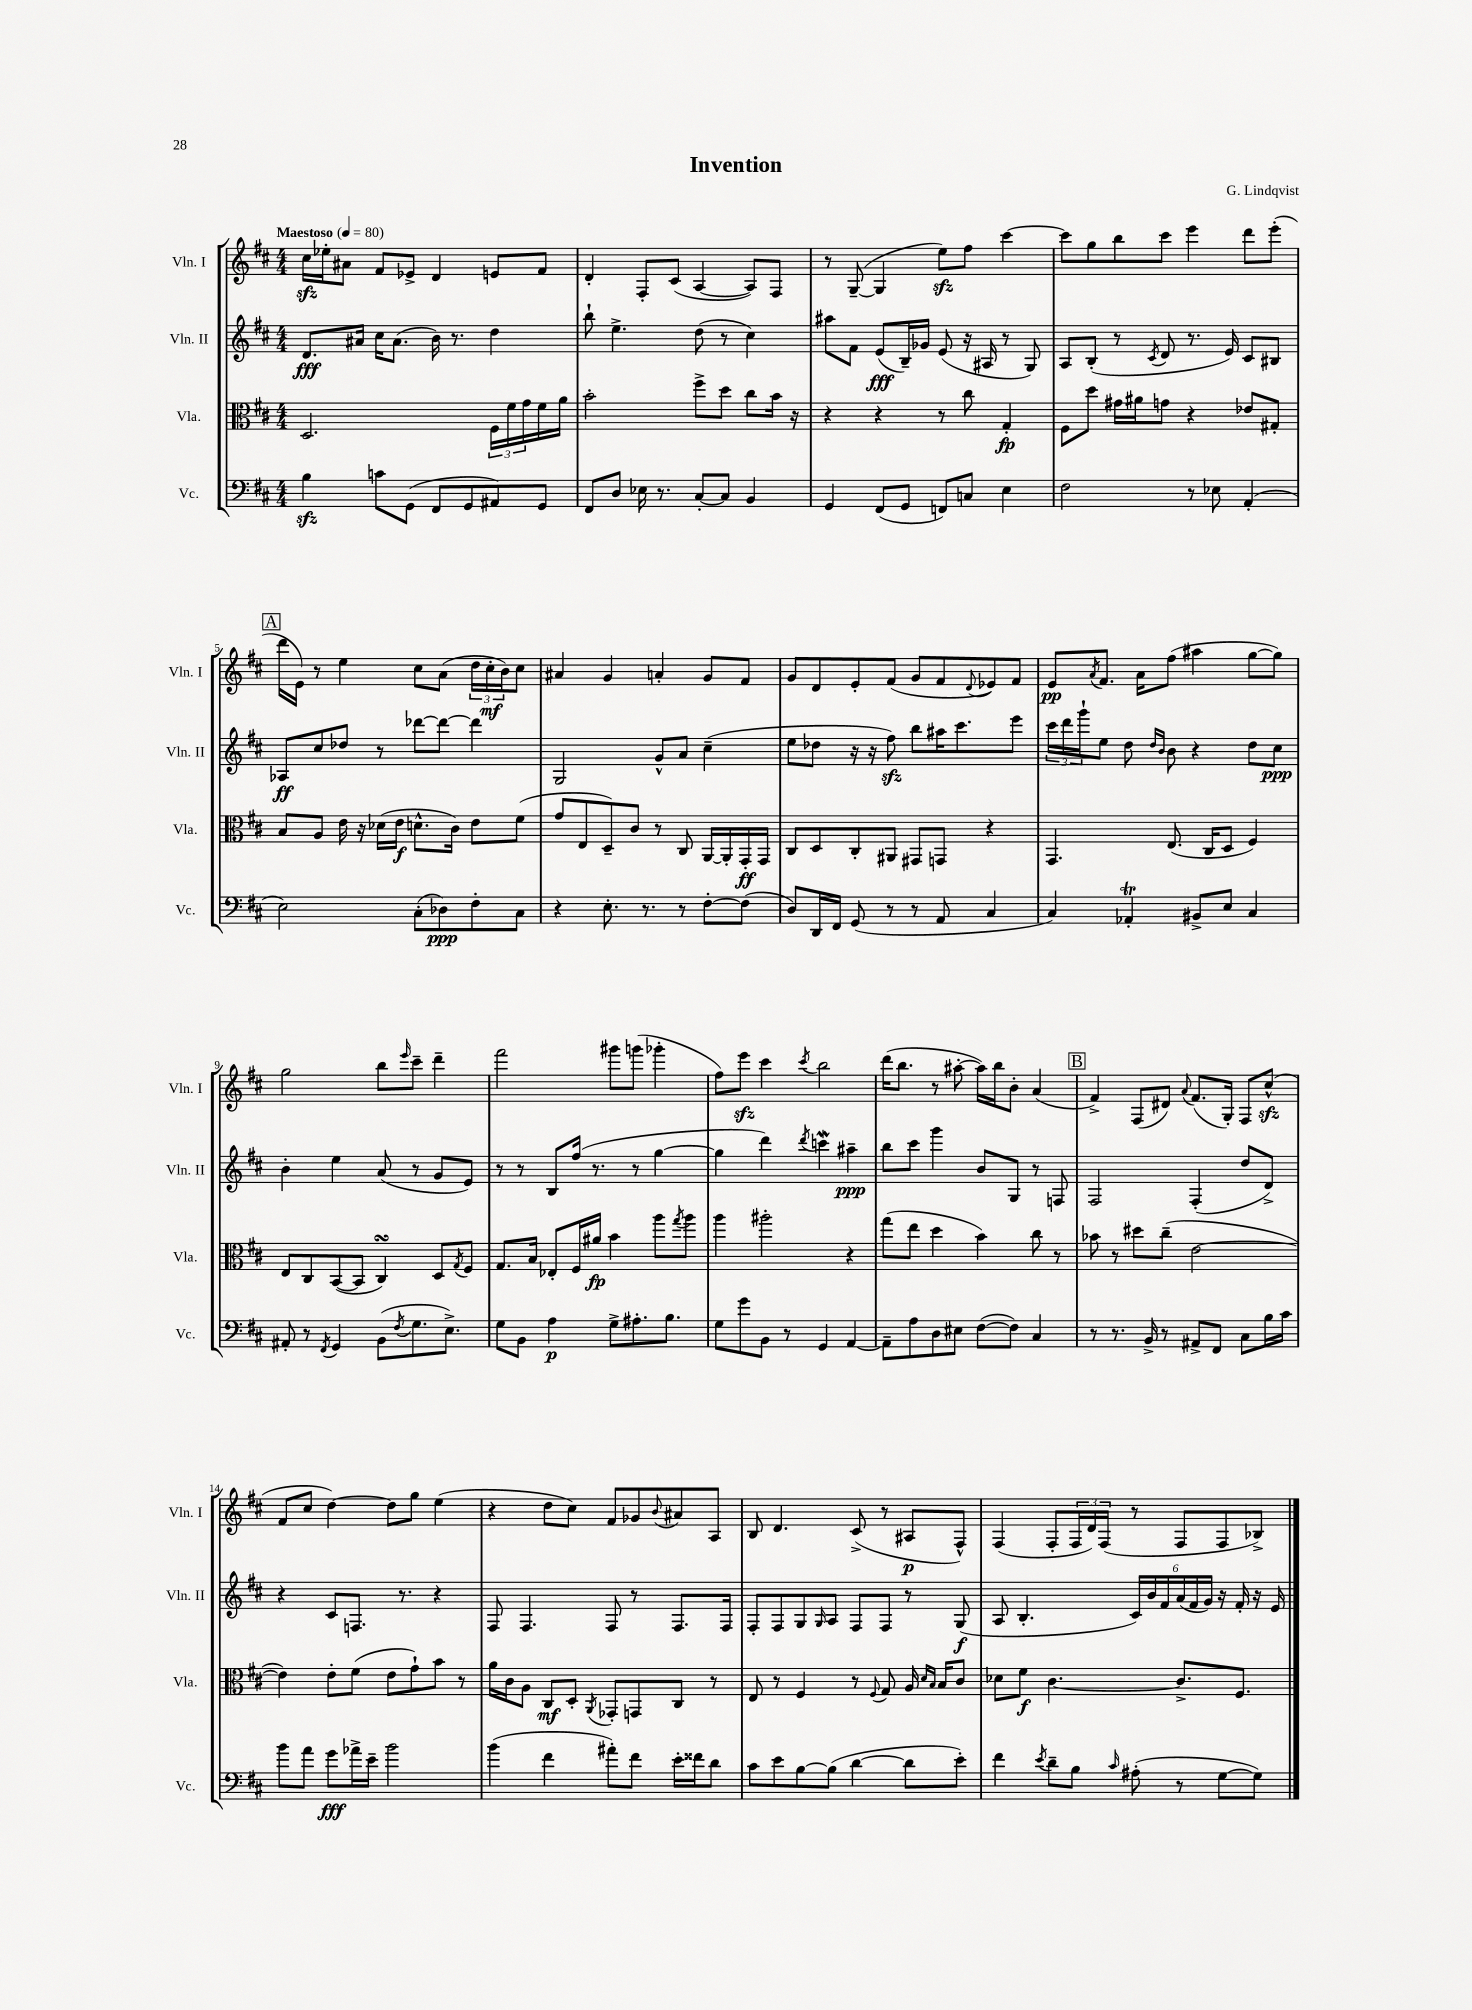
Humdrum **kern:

**kern	**dynam	**kern	**dynam	**kern	**dynam	**kern	**dynam
*part4	*part4	*part3	*part3	*part2	*part2	*part1	*part1
*staff4	*staff4	*staff3	*staff3	*staff2	*staff2	*staff1	*staff1
*I"Vc.	*	*I"Vla.	*	*I"Vln. II	*	*I"Vln. I	*
*I'Vc.	*	*I'Vla.	*	*I'Vln. II	*	*I'Vln. I	*
*clefF4	*	*clefC3	*	*clefG2	*	*clefG2	*
*k[f#c#]	*	*k[f#c#]	*	*k[f#c#]	*	*k[f#c#]	*
*M4/4	*	*M4/4	*	*M4/4	*	*M4/4	*
*MM80	*	*MM80	*	*MM80	*	*MM80	*
=1	=1	=1	=1	=1	=1	=1	=1
!	!	!	!	!	!	!LO:TX:a:B:t=Maestoso	!
4Bzz\	.	2.D/	.	8.d/L	fff	16cc#zz\LL	.
.	.	.	.	.	.	16ee-X'\J	.
.	.	.	.	.	.	8a#X\J	.
.	.	.	.	16a#X/Jk	.	.	.
8cn\L	.	.	.	16cc#\KL	.	8f#/L	.
.	.	.	.	(8.a#\J	.	.	.
(8GG\J	.	.	.	.	.	8e-X^/J	.
8FF#/L	.	.	.	16b\)	.	4d/	.
.	.	.	.	8.r	.	.	.
8GG/	.	.	.	.	.	.	.
8AA#X/)	.	24F#\LL	.	4dd\	.	8en/L	.
.	.	24f#\	.	.	.	.	.
.	.	24g\	.	.	.	.	.
8GG/J	.	16f#\	.	.	.	8f#/J	.
.	.	16a\JJ	.	.	.	.	.
=2	=2	=2	=2	=2	=2	=2	=2
8FF#/L	.	2b'\	.	8bb`\	.	4d'/	.
8D/J	.	.	.	4.ee^\	.	.	.
16E-X\	.	.	.	.	.	8F#'/L	.
8.r	.	.	.	.	.	.	.
.	.	.	.	.	.	(8c#/J	.
[8C#'/L	.	8ff#^\L	.	(8dd\	.	[4A/	.
8C#/J]	.	8dd\J	.	8r	.	.	.
4BB/	.	8cc#\L	.	4cc#\)	.	8A/L])	.
.	.	16b\Jk	.	.	.	8F#/J	.
.	.	16r	.	.	.	.	.
=3	=3	=3	=3	=3	=3	=3	=3
4GG/	.	4r	.	8aa#X\L	.	8r	.
.	.	.	.	8f#\J	.	([8G~/	.
(8FF#/L	.	4r	.	(8e/L	fff	4G/]	.
8GG/J	.	.	.	16B~/L)	.	.	.
.	.	.	.	16g-X/JJ	.	.	.
8FFn/L)	.	8r	.	(8e/	.	8eezz\L)	.
8Cn/J	.	8cc#\	.	16r	.	8ff#\J	.
.	.	.	.	16A#X/	.	.	.
4E\	.	4G'/	fp	8r	.	[4ccc#\	.
.	.	.	.	8G/)	.	.	.
=4	=4	=4	=4	=4	=4	=4	=4
2F#\	.	8F#\L	.	8A/L	.	8ccc#\L]	.
.	.	8dd\J	.	(8B'/J	.	8gg\	.
.	.	16g#X\LL	.	8r	.	8bb\	.
.	.	16a#X\J	.	.	.	.	.
.	.	.	.	8qc#/	.	.	.
.	.	8gn\J	.	8d/	.	8ccc#\J	.
8r	.	4r	.	8.r	.	4eee\	.
8E-X\	.	.	.	.	.	.	.
.	.	.	.	16e/)	.	.	.
(4AA'/	.	8e-X/L	.	8c#/L	.	8ddd\L	.
.	.	8G#X'/J	.	8B#X/J	.	(8eee'\J	.
!!LO:LB:g=z
!!LO:REH:place=s1:t=A
=5	=5	=5	=5	=5	=5	=5	=5
2E\)	.	8B/L	.	8A-X/L	ff	16ddd\LL	.
.	.	.	.	.	.	16e\JJ)	.
.	.	8A/J	.	8cc#/	.	8r	.
.	.	16e\	.	8dd-X/J	.	4ee\	.
.	.	16r	.	.	.	.	.
.	.	(16d-X\LL	.	8r	.	.	.
.	.	16e\JJ	f	.	.	.	.
(8C#'\L	.	8.dn^^\L	.	[8ddd-X\L	.	8cc#\L	.
8D-X\)	ppp	.	.	8ddd-\J_	.	(8a\J	.
.	.	16c#\Jk)	.	.	.	.	.
8F#'\	.	8e\L	.	4ddd-\]	.	24dd\LL	.
.	.	.	.	.	.	24cc#'\	mf
.	.	.	.	.	.	24b\J)	.
8C#\J	.	(8f#\J	.	.	.	8cc#\J	.
=6	=6	=6	=6	=6	=6	=6	=6
4r	.	8g/L	.	2G/	.	4a#X/	.
.	.	8E/	.	.	.	.	.
8.E'\	.	8D~/)	.	.	.	4g/	.
.	.	8c#/J	.	.	.	.	.
8.r	.	.	.	.	.	.	.
.	.	8r	.	8g^^/L	.	4an'/	.
8r	.	8C#/	.	8a/J	.	.	.
[8F#'\L	.	[16AA/LL	.	(4cc#~\	.	8g/L	.
.	.	16AA'/]	.	.	.	.	.
(8F#\J]	.	16GG'/	ff	.	.	8f#/J	.
.	.	16GG/JJ	.	.	.	.	.
=7	=7	=7	=7	=7	=7	=7	=7
8D/L)	.	8C#/L	.	8ee\L	.	8g/L	.
16DD/L	.	8D/	.	8dd-X\J	.	8d/	.
16FF#/JJ	.	.	.	.	.	.	.
(8GG/	.	8C#'/	.	16r	.	8e'/	.
.	.	.	.	16r	.	.	.
8r	.	8AA#X/J	.	8ff#zz\)	.	(8f#/J	.
8r	.	8GG#X/L	.	8bb\L	.	8g/L	.
8AA/	.	8GGn/J	.	16aa#X\K	.	8f#/	.
.	.	.	.	8.ccc#\	.	.	.
.	.	.	.	.	.	8qqd/	.
4C#/	.	4r	.	.	.	8e-X/)	.
.	.	.	.	8eee\J	.	8f#/J	.
=8	=8	=8	=8	=8	=8	=8	=8
4C#/)	.	4.GG/	.	24ccc#\LL	.	8e/L	pp
.	.	.	.	24ddd\	.	.	.
.	.	.	.	24ggg`\J	.	.	.
.	.	.	.	.	.	8qa/	.
.	.	.	.	8ee\J	.	8.f#/J	.
4AA-XT'/	.	.	.	8dd\	.	.	.
.	.	.	.	.	.	16a\KL	.
.	.	.	.	16qqdd/LL	.	.	.
.	.	.	.	16qqb/JJ	.	.	.
.	.	(8.E/	.	8b\	.	(8ff#\J	.
8BB#X^/L	.	.	.	4r	.	4aa#X\	.
.	.	16C#/KL	.	.	.	.	.
8E/J	.	8D/J	.	.	.	.	.
4C#/	.	4F#/)	.	8dd\L	.	[8gg\L	.
.	.	.	.	8cc#\J	ppp	8gg\J])	.
!!LO:LB:g=z
=9	=9	=9	=9	=9	=9	=9	=9
8AA#X'/	.	8E/L	.	4b'\	.	2gg\	.
8r	.	8C#/	.	.	.	.	.
8qFF#/	.	.	.	.	.	.	.
4GG/	.	([8BB/	.	4ee\	.	.	.
.	.	8BB/J]	.	.	.	.	.
(8BB\L	.	4C#sSsS/)	.	(8a/	.	8bb\L	.
8qF#/	.	.	.	.	.	16qqeee/	.
8.G\	.	.	.	8r	.	8ccc#~\J	.
.	.	8D/L	.	8g/L	.	4ddd~\	.
8.E^\J)	.	.	.	.	.	.	.
.	.	8qG/	.	.	.	.	.
.	.	8F#/J	.	8e/J)	.	.	.
=10	=10	=10	=10	=10	=10	=10	=10
8G\L	.	8.G/L	.	8r	.	2fff#\	.
8BB\J	.	.	.	8r	.	.	.
.	.	16B/Jk	.	.	.	.	.
4A\	p	8E-X'/L	.	8B/L	.	.	.
.	.	16F#/L	.	(16ff#/Jk	.	.	.
.	.	16a#X/JJ	fp	8.r	.	.	.
8G^\L	.	4b\	.	.	.	8ggg#X\L	.
8.A#X'\	.	.	.	8r	.	(8gggn\J	.
.	.	8aa\L	.	[4gg\	.	4ggg-X'\	.
8.B\J	.	.	.	.	.	.	.
.	.	8qgg/	.	.	.	.	.
.	.	8aa\J	.	.	.	.	.
=11	=11	=11	=11	=11	=11	=11	=11
8G\L	.	4aa\	.	4gg\]	.	8ff#\L)	.
8g\	.	.	.	.	.	8eeezz\J	.
8BB\J	.	2aa#X'\	.	4ddd\)	.	4ccc#\	.
8r	.	.	.	.	.	.	.
.	.	.	.	8qddd/	.	8qccc#/	.
4GG/	.	.	.	4cccnw\	.	2bb\	.
[4AA/	.	4r	.	4aa#X~\	ppp	.	.
=12	=12	=12	=12	=12	=12	=12	=12
8AA~\L]	.	(8gg\L	.	8bb\L	.	(16ddd\KL	.
.	.	.	.	.	.	8.bb\J	.
8A\	.	8ee\J	.	8ccc#\J	.	.	.
8D\	.	4dd\	.	4ggg\	.	8r	.
8E#X\J	.	.	.	.	.	[8aa#X'\	.
([8F#\L	.	4b\)	.	8b/L	.	16aa#\LL])	.
.	.	.	.	.	.	16bb\J	.
8F#\J])	.	.	.	8G/J	.	8b'\J	.
4C#/	.	8cc#\	.	8r	.	(4a/	.
.	.	8r	.	8Fn/	.	.	.
!!LO:REH:place=s1:t=B
=13	=13	=13	=13	=13	=13	=13	=13
8r	.	8b-X\	.	2F#/	.	4f#^/)	.
8.r	.	8r	.	.	.	.	.
.	.	8dd#X\L	.	.	.	(8F#/L	.
16BB^/	.	.	.	.	.	.	.
8r	.	(8cc#~\J	.	.	.	8d#X/J)	.
.	.	.	.	.	.	8qqa/	.
8AA#X^/L	.	[2e\	.	(4F#'/	.	(8.f#/L	.
8FF#/J	.	.	.	.	.	.	.
.	.	.	.	.	.	16G'/Jk)	.
8C#\L	.	.	.	8dd/L	.	8F#/L	.
16B\L	.	.	.	8d^/J)	.	(8cc#zz^^/J	.
16c#\JJ	.	.	.	.	.	.	.
!!LO:LB:g=z
=14	=14	=14	=14	=14	=14	=14	=14
8b\L	.	4e\])	.	4r	.	8f#/L	.
8a\J	.	.	.	.	.	8cc#/J	.
8g\L	fff	8e'\L	.	8c#/L	.	[4dd\)	.
16a-X^\L	.	(8f#\J	.	8.Fn/J	.	.	.
16e~\JJ	.	.	.	.	.	.	.
2b\	.	8e\L	.	.	.	8dd\L]	.
.	.	.	.	8.r	.	.	.
.	.	8g`\)	.	.	.	8gg\J	.
.	.	8b\J	.	4r	.	(4ee\	.
.	.	8r	.	.	.	.	.
=15	=15	=15	=15	=15	=15	=15	=15
(4b\	.	16a\LL	.	8F#/	.	4r	.
.	.	16c#\J	.	.	.	.	.
.	.	8A\J	.	4.F#/	.	.	.
4f#\	.	8C#/L	mf	.	.	8dd\L	.
.	.	8D'/J	.	.	.	8cc#\J)	.
.	.	8qAA/	.	.	.	.	.
8a#X'\L)	.	8GG-X'/L	.	8F#/	.	8f#/L	.
8f#\J	.	8GGn/	.	8r	.	8g-X/	.
.	.	.	.	.	.	8qqb/	.
16e'\LL	.	8C#/J	.	8.F#/L	.	8a#X/	.
16f##X\J	.	.	.	.	.	.	.
8d\J	.	8r	.	.	.	8A/J	.
.	.	.	.	16F#/Jk	.	.	.
=16	=16	=16	=16	=16	=16	=16	=16
8c#\L	.	8E/	.	8F#'/L	.	8B/	.
8e\	.	8r	.	8F#/	.	4.d/	.
[8B\	.	4F#/	.	8G/	.	.	.
.	.	.	.	16qqG/	.	.	.
(8B\J]	.	.	.	8A/J	.	.	.
[4d\	.	8r	.	8F#/L	.	(8c#^/	.
.	.	8qqF#/	.	.	.	.	.
.	.	8G/	.	8F#/J	.	8r	.
8d\L]	.	16A/	.	8r	.	8A#X/L	p
.	.	16qqd/LL	.	.	.	.	.
.	.	16qqB/JJ	.	.	.	.	.
.	.	16B/KL	.	.	.	.	.
8e'\J)	.	8c#/J	.	(8G/	f	8F#^^/J)	.
=17	=17	=17	=17	=17	=17	=17	=17
4f#\	.	8d-X\L	.	8A/	.	(4F#/	.
.	.	8f#\J	f	4.B'/	.	.	.
8qe/	.	.	.	.	.	.	.
8d~\L	.	[4.c#\	.	.	.	8F#'/L	.
8B\J	.	.	.	.	.	24F#/L	.
.	.	.	.	.	.	24d/)	.
.	.	.	.	.	.	(24F#/JJ	.
16qqc#/	.	.	.	.	.	.	.
(8A#X'\	.	.	.	24c#/LL)	.	8r	.
.	.	.	.	24b/	.	.	.
.	.	.	.	24f#/	.	.	.
8r	.	8.c#^/L]	.	(24a/	.	8F#/L	.
.	.	.	.	24f#/	.	.	.
.	.	.	.	24g/JJ)	.	.	.
[8G\L	.	.	.	16r	.	8F#/	.
.	.	8.F#/J	.	16f#'/	.	.	.
8G\J])	.	.	.	16r	.	8B-X^/J)	.
.	.	.	.	16e/	.	.	.
==	==	==	==	==	==	==	==
*-	*-	*-	*-	*-	*-	*-	*-
